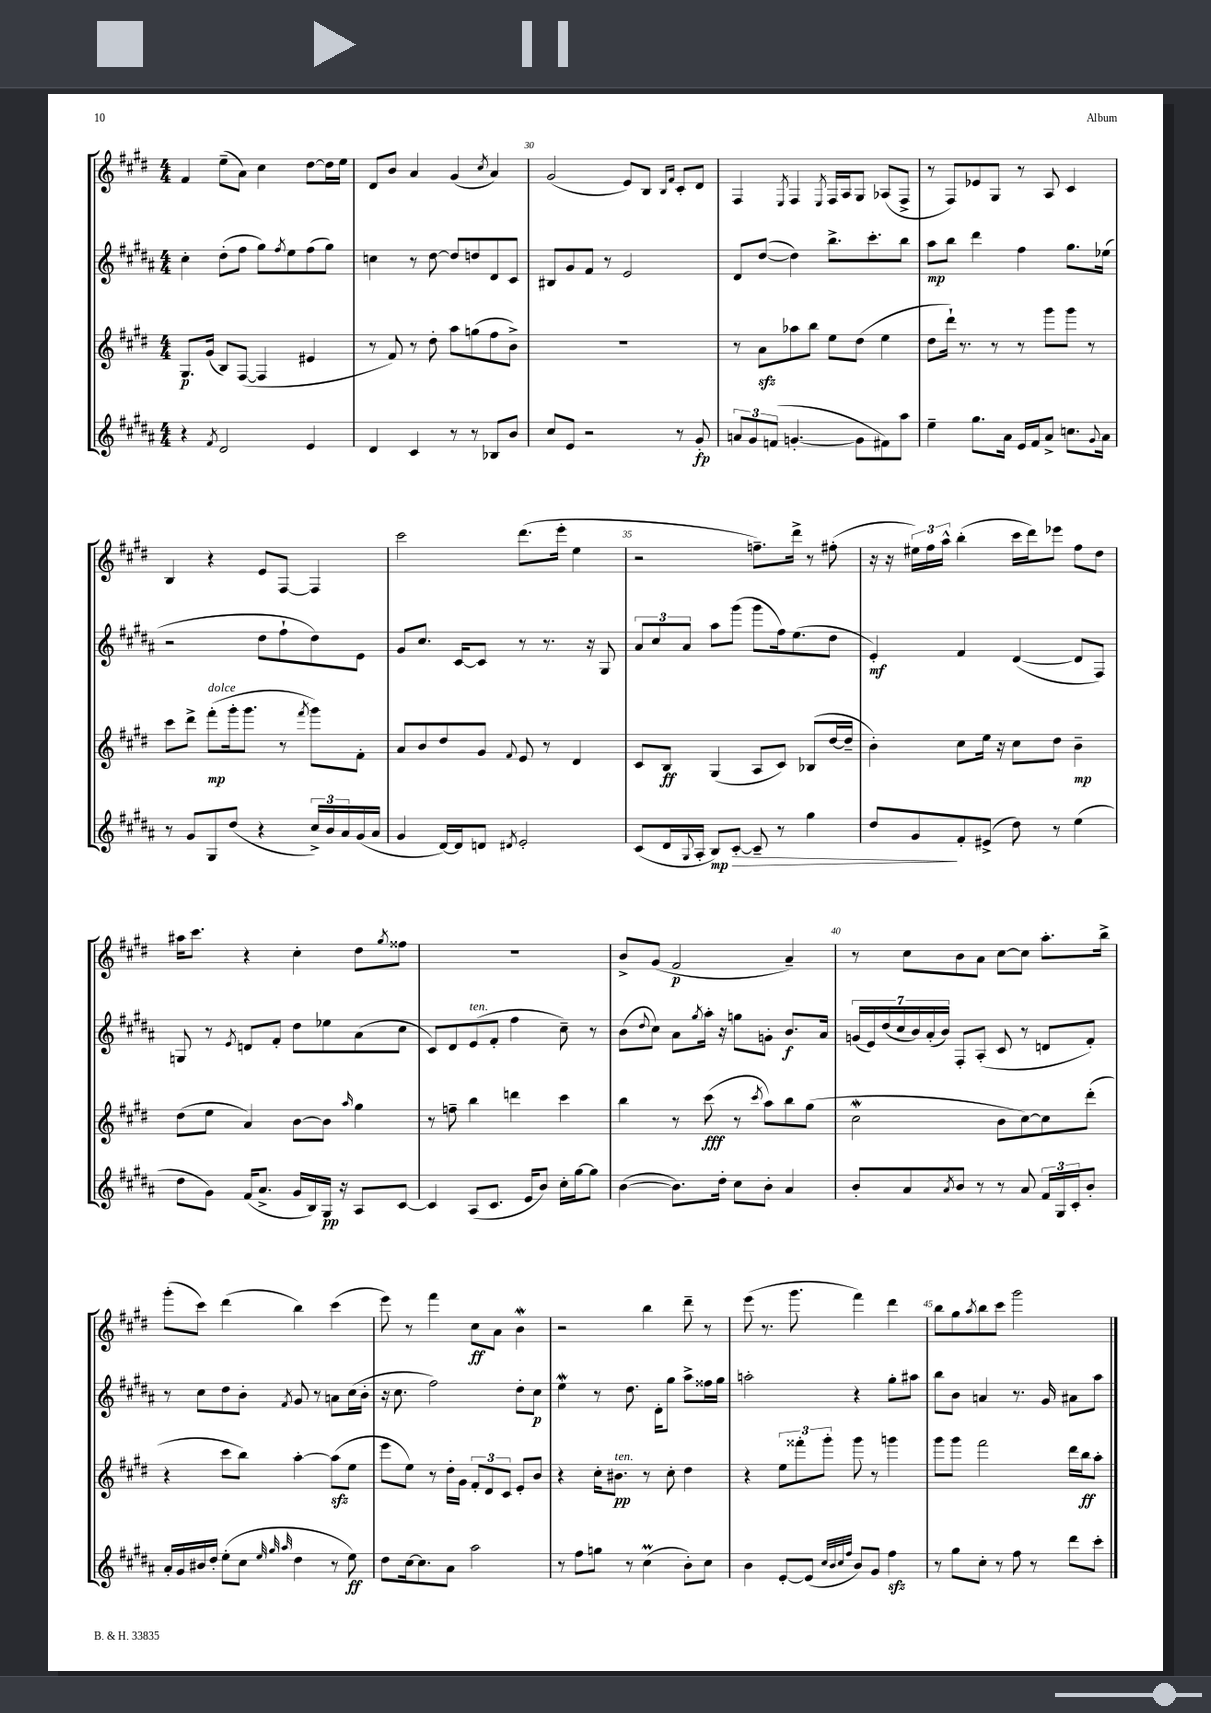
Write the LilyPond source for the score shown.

<<
\new StaffGroup <<
\new Staff = "s0" {
    \clef treble \key e \major \numericTimeSignature \time 4/4
    fis'4 e''8--( a'8) cis''4 dis''8~ dis''16 e''16 |
    dis'8 b'8 a'4 gis'4( \acciaccatura { cis''8 } a'4) |
    gis'2( e'8) b8 \grace { b16 fis'16 } cis'8-. dis'8 |
    fis4 \acciaccatura { e8 } fis4 \acciaccatura { e8 } fis16 a16 gis8 aes8( fis8-> |
    r8 fis8) ees'8 gis8 r8 a8 cis'4 |
    b4 r4 e'8 fis8~ fis4 |
    cis'''2 dis'''8.( e'''16-. e''4 |
    r2 f''8.--) dis'''16-> r8 fis''8-.( |
    r16 r16 \tuplet 3/2 { eis''16) fis''16 a''16-^ } b''4-.( cis'''16 dis'''16) ees'''8 fis''8 dis''8 |
    ais''16 cis'''8. r4 cis''4-. dis''8 \acciaccatura { gis''8 } fisis''8 |
    R1 |
    b'8-> gis'8( fis'2\p a'4--) |
    r8 cis''8 b'8 a'8 cis''8~ cis''8 a''8.-. b''16-> |
    gis'''8-.( cis'''8) dis'''4( b''4) cis'''4( |
    e'''8) r8 fis'''4 cis''8\ff a'8 b'4\mordent |
    r2 b''4 dis'''8-- r8 |
    e'''8( r8. gis'''8. fis'''4) dis'''4 |
    b''8 gis''8 \acciaccatura { a''8 } b''8 cis'''8 gis'''2 \bar "|." |
}
\new Staff = "s1" {
    \clef treble \key b \major \numericTimeSignature \time 4/4
    cis''4-. dis''8-.( fis''8 gis''8) \acciaccatura { fis''8 } e''8 fis''8( gis''8) |
    c''4 r8 dis''8~ dis''8 d''8 dis'8 cis'8 |
    bis8 gis'8 fis'8 r8 e'2 |
    dis'8 dis''8~( dis''4) b''8.-> cis'''8.-. b''8 |
    ais''8\mp b''8 dis'''4 fis''4 gis''8. ees''16( |
    r2 dis''8 fis''8-! dis''8) e'8 |
    gis'8 cis''8. cis'16~ cis'8 r8 r8. r16 gis8 |
    \tuplet 3/2 { ais'8 cis''8 ais'8 } ais''8 gis'''8( gis'''8 fis''16) e''8.( dis''8 |
    e'4-.\mf) fis'4 dis'4~( dis'8 fis8) |
    g8 r8 \acciaccatura { e'8 } d'8 fis'8-. dis''8 ees''8 ais'8( cis''8 |
    cis'8) dis'8 e'8^\markup { \italic "ten." }( fis'8-. fis''4 cis''8--) r8 |
    b'8( \appoggiatura { dis''8 } cis''8) ais'8 \acciaccatura { gis''8 } ais''16-. r16 g''8 g'8-. b'8.\f ais'16 |
    \tuplet 7/4 { g'16( e'16) dis''16( cis''16 b'16) ais'16-.( b'16) } fis8-. ais8-.( cis'8 r8 d'8 fis'8-.) |
    r8 cis''8 dis''8 b'8-. \acciaccatura { fis'8 } gis'8 r8 a'8 cis''16( b'16-. |
    r16 cis''8. fis''2) dis''8-. cis''8\p |
    e''4\mordent r8 dis''8. dis'16-. gis''8 ais''8-> fisis''16 gis''16 |
    a''2-. r4 gis''8-. ais''8 |
    b''8 b'8 a'4 r8. gis'16 ais'8 ais''8 \bar "|." |
}
\new Staff = "s2" {
    \clef treble \key e \major \numericTimeSignature \time 4/4
    gis8.\p gis'16( b8) fis8~( fis4 eis'4 |
    r8 fis'8) r8 dis''8-. a''8 g''8( fis''8 b'8->) |
    R1 |
    r8 a'8\sfz aes''8 b''8 e''8 dis''8( e''4 |
    dis''8 dis'''16-!) r8. r8 r8 gis'''8 gis'''8 r8 |
    cis'''8 dis'''8-> fis'''8-.\mp^\markup { \italic "dolce" }( gis'''16-. gis'''8. r8 \acciaccatura { fis'''8 } gis'''8) fis'8-. |
    a'8 b'8 dis''8 gis'8 \appoggiatura { fis'8 } e'8 r8 dis'4 |
    cis'8 b8\ff gis4( a8 cis'8) bes8( dis''16~ dis''16-- |
    b'4-.) cis''8 e''16 r16 cis''8 dis''8 b'4--\mp |
    dis''8( e''8 a'4) b'8~ b'8 \grace { a''16 } gis''4 |
    r8 f''8-- b''4 d'''4 cis'''4 |
    b''4 r8 cis'''8\fff( r8 \acciaccatura { cis'''8 } a''8) b''8 gis''8( |
    cis''2\mordent b'8 cis''8~) cis''8 dis'''8-.( |
    r4 cis'''8 b''8) a''4~-. a''8\sfz( e''8 |
    e'''8 e''8) r8 dis''16-. gis'16 \tuplet 3/2 { fis'8-. dis'8 cis'8 } e'8-. b'8 |
    r4 cis''16-. bis'8.\pp^\markup { \italic "ten." } r8 cis''8-. dis''4 |
    r4 \tuplet 3/2 { e''8 fisis'''8-. gis'''8-. } gis'''8 r8 g'''4 |
    gis'''8 gis'''8 fis'''2 dis'''16 b''16\ff a''8-. \bar "|." |
}
\new Staff = "s3" {
    \clef treble \key b \major \numericTimeSignature \time 4/4
    r4 \acciaccatura { fis'8 } dis'2 e'4 |
    dis'4 cis'4 r8 r8 bes8 b'8 |
    cis''8 e'8 r2 r8 gis'8-.\fp |
    \tuplet 3/2 { a'8 gis'8 f'8( } g'4.~-. g'8 fis'8) ais''8 |
    e''4-- gis''8. ais'16 e'16 fis'16 ais'8-> c''8. \appoggiatura { gis'8 } ais'16 |
    r8 gis'8 gis8 dis''8( r4 \tuplet 3/2 { cis''16->) b'16 ais'16 } gis'16( ais'16 |
    gis'4 dis'16~) dis'16 d'8 \acciaccatura { dis'8 } e'2-. |
    cis'8( dis'16 \appoggiatura { gis8 } ais16-. b8\mp) cis'8~-.\> cis'8-- r8 gis''4 |
    dis''8 gis'8\! fis'8-. eis'8->( dis''8) r8 e''4( |
    dis''8 gis'8) fis'16( ais'8.-> gis'16 b16) gis16\pp r16 ais8 cis'8~ |
    cis'4 ais8( cis'8. e'16 b'8) cis''16-. gis''16~ gis''8 |
    b'4~( b'8.) dis''16-. cis''8 b'8-. ais'4 |
    b'8-. ais'8 \acciaccatura { ais'8 } b'8 r8 r8 ais'8 \tuplet 3/2 { fis'16 gis16 cis'16-. } b'8-. |
    ais'16-. gis'16 bis'16 dis''16-. e''8-.( cis''8 \grace { e''32 gis''32 ais''32 } dis''4 r8 e''8\ff) |
    dis''8 cis''16~ cis''8. ais'8 ais''2 |
    r8 fis''8 g''8 r8 cis''4\prall( b'8-.) cis''8 |
    b'4 e'8~-. e'8( \grace { cis''32 b'32 cis''32 fis''32 } b'8) gis'8 fis''4\sfz |
    r8 gis''8 cis''8-. r8 fis''8 r8 dis'''8 cis'''8-. \bar "|." |
}
>>
>>
\layout { \context { \Score currentBarNumber = #28 \override BarNumber.break-visibility = ##(#f #t #t) barNumberVisibility = #(every-nth-bar-number-visible 5) } }
